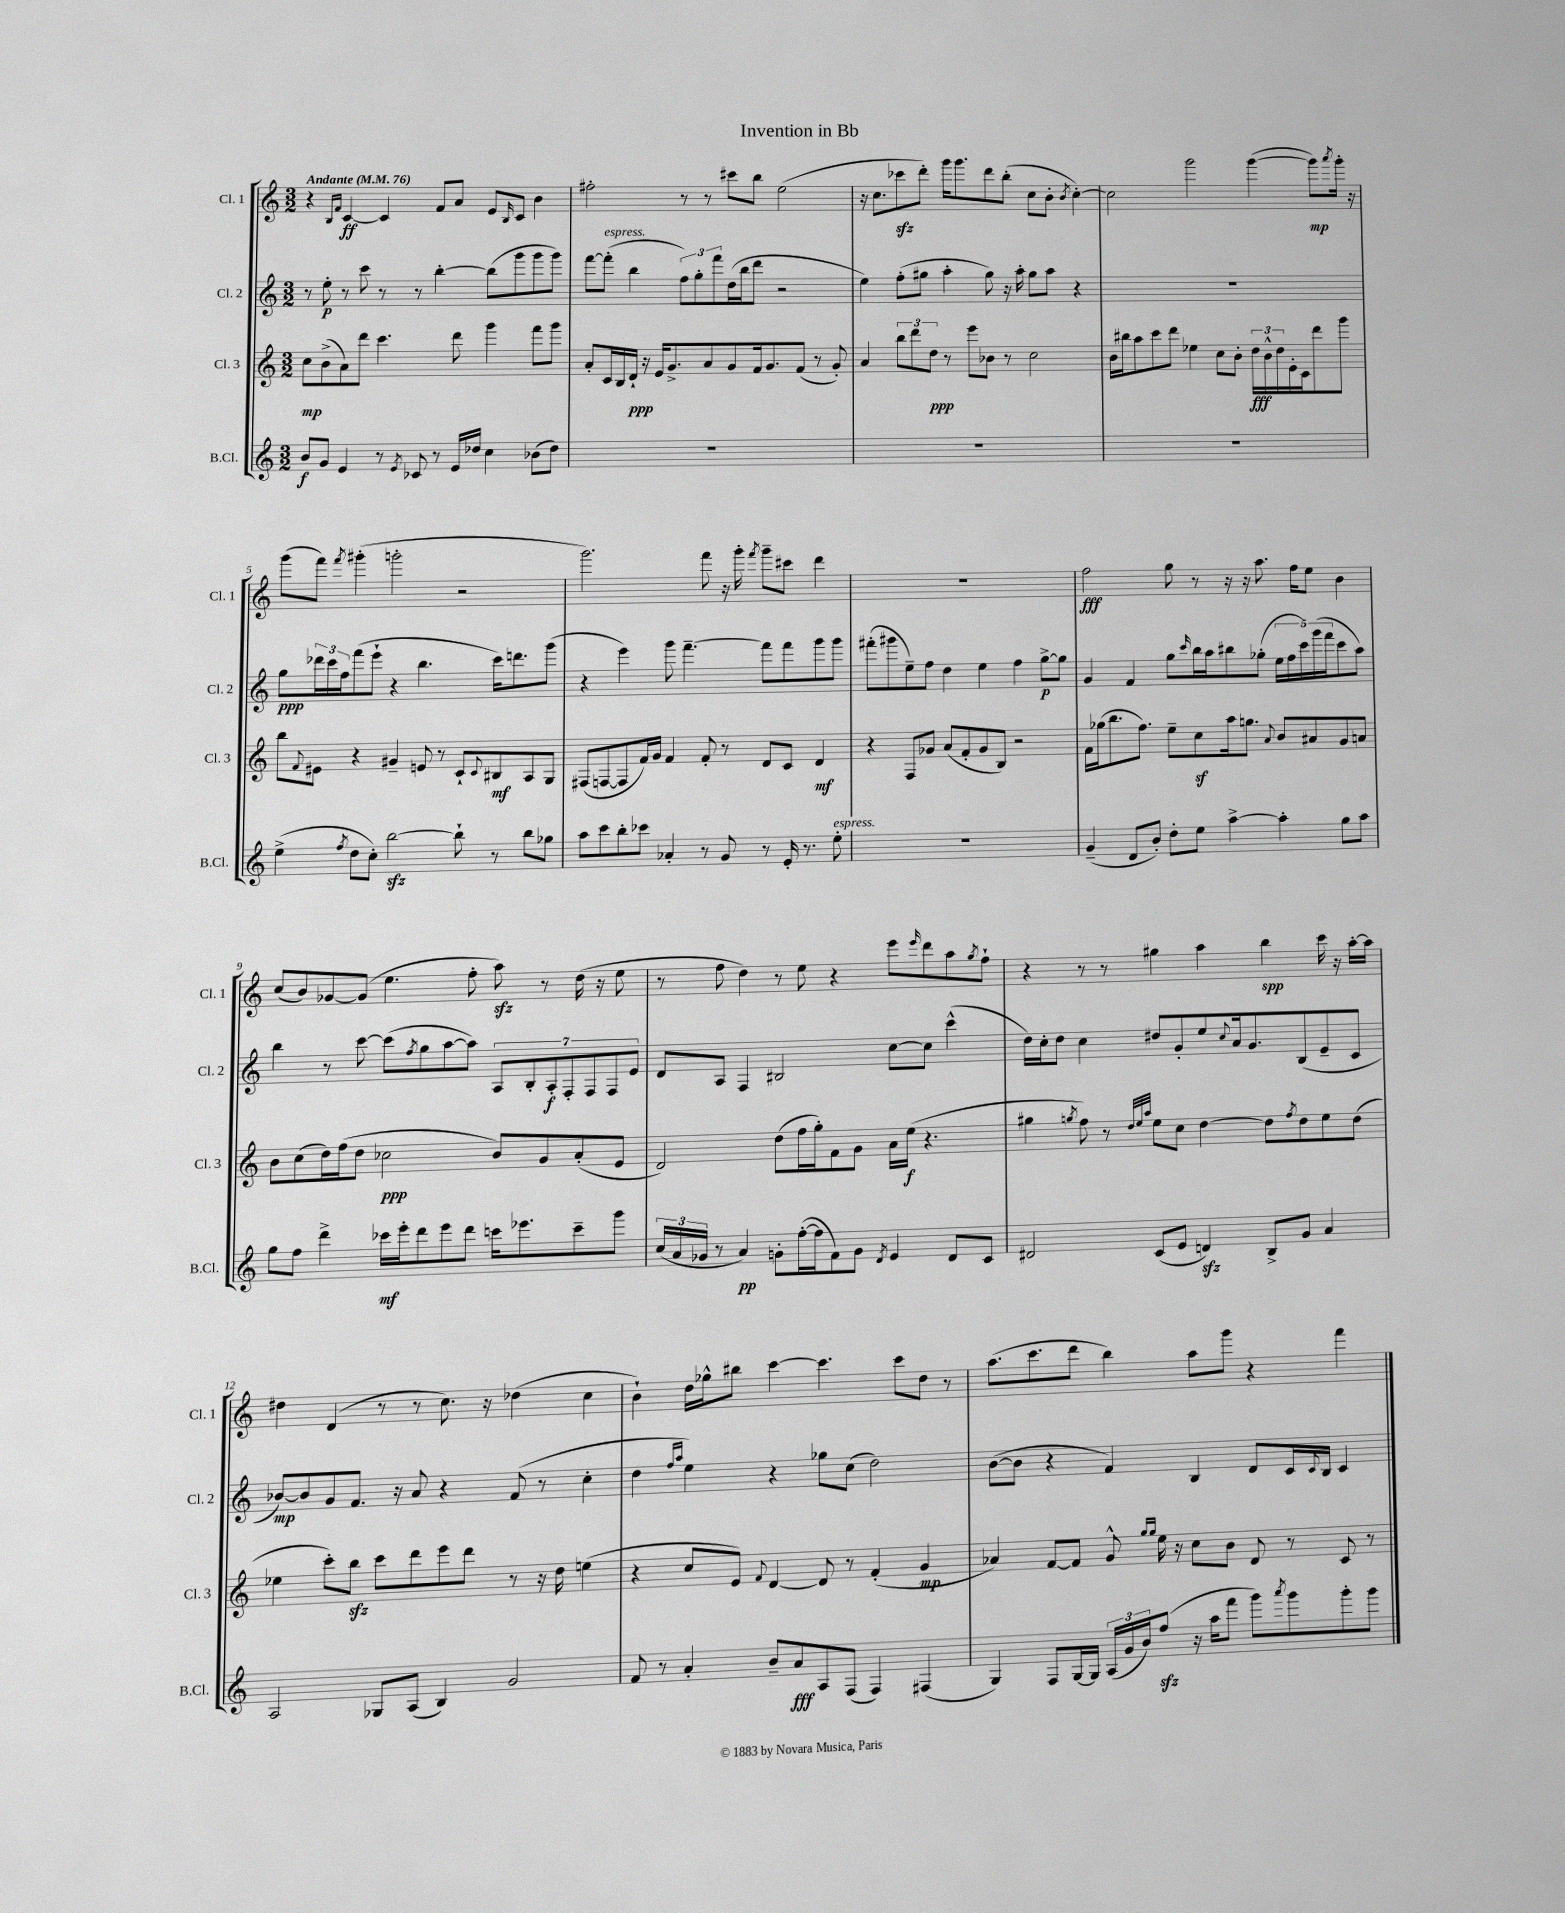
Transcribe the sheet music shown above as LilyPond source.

\header { title = "Invention in Bb" }
<<
\new StaffGroup <<
\new Staff = "s0" \with { instrumentName = "Cl. 1" shortInstrumentName = "Cl. 1" } {
    \clef treble \key c \major \numericTimeSignature \time 3/2 \tempo "Andante" 4 = 76
    r4 \grace { b16 f'16 } c'4~\ff c'4 f'8 a'8 e'8 \grace { b16 } c'8 b'4 |
    fis''2-. r8 r8 cis'''8 b''8 e''2( |
    r16 c''8. ces'''8\sfz d'''8-.) g'''16 g'''8. d'''8 b''8-.( c''8 b'8-. \acciaccatura { b'8 } c''4~-.) |
    c''2 g'''2 g'''4~( g'''8\mp) \acciaccatura { a'''8 } g'''16-. r16 |
    g'''8( f'''8) \acciaccatura { f'''8 } gis'''4-.( g'''2-. r2 |
    g'''2.) f'''8 r16 g'''16-. \acciaccatura { f'''8 } g'''8-- cis'''8 d'''4 |
    R1. |
    f''2\fff g''8 r8 r16 r16 a''8. f''16 e''8 b'4 |
    c''8( b'8) ges'8~ ges'8( e''4. f''8-. a''8\sfz) r8 d''16( r16 e''8 |
    r8 f''8 d''4) r8 e''8 r4 e'''8 \grace { e'''16 } d'''8 a''8 \acciaccatura { g''8 } f''8-! |
    r4 r8 r8 gis''4 a''4 b''4\spp c'''16 r16 a''16~-. a''16 |
    dis''4 d'4( r8 r8 c''8.) r16 des''4( c''4 |
    b'4-!) d''16 ges''16-^ bis''8 c'''4~ c'''4. c'''8 d''8 r8 |
    a''8.( c'''8. d'''8 b''4) a''8 g'''8 r4 f'''4 \bar "|." |
}
\new Staff = "s1" \with { instrumentName = "Cl. 2" shortInstrumentName = "Cl. 2" } {
    \clef treble \key c \major \numericTimeSignature \time 3/2
    r8 e''8-.\p r8 c'''8 r8 r8 b''4~-. b''8( g'''8 g'''8 g'''8) |
    f'''8~ f'''8-.^\markup { \italic "espress." }( b''4 \tuplet 3/2 { f''8) g''8-. f'''8 } d''16( b''16 d'''8 r2 |
    e''4) f''8-.( gis''8 a''4-. gis''8) r16 a''16-. gis''8 a''8 r4 |
    R1. |
    g''8\ppp \tuplet 3/2 { des'''16 c'''16 f''16 } f'''8( e'''8-! r4 b''4. c'''16) d'''8. g'''8( |
    r4 e'''4) g'''8 f'''4.~-- f'''8 f'''8 g'''8 g'''8 |
    fis'''8-.( gis'''8 e''8--) f''8 d''4 e''4 f''4 g''8~->\p g''8 |
    g'4 f'4 g''8 \grace { c'''16 } b''16 a''16 bis''8 ges''8-.( \tuplet 5/4 { e''16 f''16 c'''16) g'''16( f'''16 } c'''8 a''8) |
    b''4 r8 c'''8~ c'''8( \acciaccatura { f''8 } g''8 a''8~ a''8) \tuplet 7/4 { a8 b8-. a8-.\f f8-. f8 f8 e'8 } |
    d'8 a8 f4 bis2 c''8~ c''8 c'''4-^( |
    d''16) c''16-. d''8 c''4 dis''8 g'8-. e''8 \appoggiatura { c''8 } a'16 g'8. b8( e'8-- c'8 |
    bes'8~\mp) bes'8 g'8 f'8. r16 a'8 r4 f'8( r8 c''4-. |
    d''4 \grace { f''16 a''16 } e''4) r4 ges''8 c''8( d''2) |
    b'8~( b'8 r4 f'4) b4 d'8 c'16 \appoggiatura { c'8 } b16 c'4 \bar "|." |
}
\new Staff = "s2" \with { instrumentName = "Cl. 3" shortInstrumentName = "Cl. 3" } {
    \clef treble \key c \major \numericTimeSignature \time 3/2
    c''8\mp b'8->( a'8) d'''8 c'''4. d'''8 g'''4 f'''8 g'''8 |
    a'8-. c'16 b16 d'16-!\ppp r16 e'16 g'8.-> a'8 g'8 f'16 g'8. f'8( r8 g'8-.) |
    a'4 \tuplet 3/2 { b''8 d'''8 d''8\ppp } r8 e'''8 bes'8 r8 c''2 |
    b'16 bis''16 a''8 c'''8 d'''8 ees''4 c''8 b'8-. \tuplet 3/2 { d''16\fff b'16-^ d''16 } e'16-. c'16 d'''8 g'''8 |
    b''8 \appoggiatura { f'8 } eis'8 r4 gis'4-- e'8 r8 c'8-! \appoggiatura { c'8 } bis8\mf a8 g8 |
    fis8( f8~ f8 f'16) g'16 f'4 f'8-. r8 d'8 c'8 d'4\mf |
    r4 f8 ges'8 a'8( f'8-. ges'8 b8) r2 |
    f'16 ges''16( b''8. f''8.) e''8-- c''8\sf a''16 g''8. \appoggiatura { a'8 } b'8 ais'8 g'8 a'8 |
    b'8 c''8( d''16) f''16( d''8 ces''2\ppp b'8) g'8 a'8-.( e'8 |
    d'2) d''8( f''16 g''16-.) f'8 g'8 a'16 e''16\f( r4. |
    gis''4 \acciaccatura { g''8 } f''8) r8 \grace { d''32 e''32 a''32 } e''8 c''8 d''4~ d''8 \acciaccatura { f''8 } d''8 e''8 d''8( |
    ees''4 c'''8-.) b''8\sfz c'''8 d'''8 e'''8 d'''8 r8 r16 d''16 e''4( |
    r4 c''8 e'8) \appoggiatura { f'8 } d'4~ d'8 r8 f'4-.( g'4\mp |
    aes'4) f'8~ f'8 g'8-^ \grace { g''16 g''16 } e''16 r16 c''8 b'8 d'8 r8 c'8 r8 \bar "|." |
}
\new Staff = "s3" \with { instrumentName = "B.Cl." shortInstrumentName = "B.Cl." } {
    \clef treble \key c \major \numericTimeSignature \time 3/2
    b'8\f g'8 e'4 r8 \acciaccatura { e'8 } ces'8 r8 e'16 des''16 c''4 bes'8( des''8) |
    R1. |
    R1. |
    R1. |
    e''4->( \acciaccatura { f''8 } d''8 c''8-.) b''2~\sfz b''8-! r8 b''8 ges''8 |
    a''8 c'''8 b''8-. ces'''8 aes'4-. r8 g'8 r8 e'16-. r8. e''8-.^\markup { \italic "espress." } |
    R1. |
    g'4--( d'8 b'8-.) d''8-. e''8 a''4~-> a''4-. g''8 a''8 |
    g''8 f''8 d'''4-> ces'''16\mf e'''16-. d'''8 e'''8 d'''8 c'''16 ees'''8. c'''8-- g'''8 |
    \tuplet 3/2 { c''16( a'16 ges'16 } r8 a'4\pp) g'8-. f''16~-.( f''16 f'8) g'8 \acciaccatura { d'8 } e'4 d'8 c'8 |
    dis'2 c'8( e'8 d'4\sfz) b8-> g'8 a'4 |
    a2 ges8 a8( b4) g'2 |
    f'8 r8 a'4-. b'8-- a'8\fff a8 f8( f4) fis4( |
    g4) f8 g16~ g16 \tuplet 3/2 { a16( g'16 b'16) } f''8\sfz( r16 a''16 f'''8 g'''8) \acciaccatura { a'''8 } g'''8 g'''8-. g'''8 \bar "|." |
}
>>
>>
